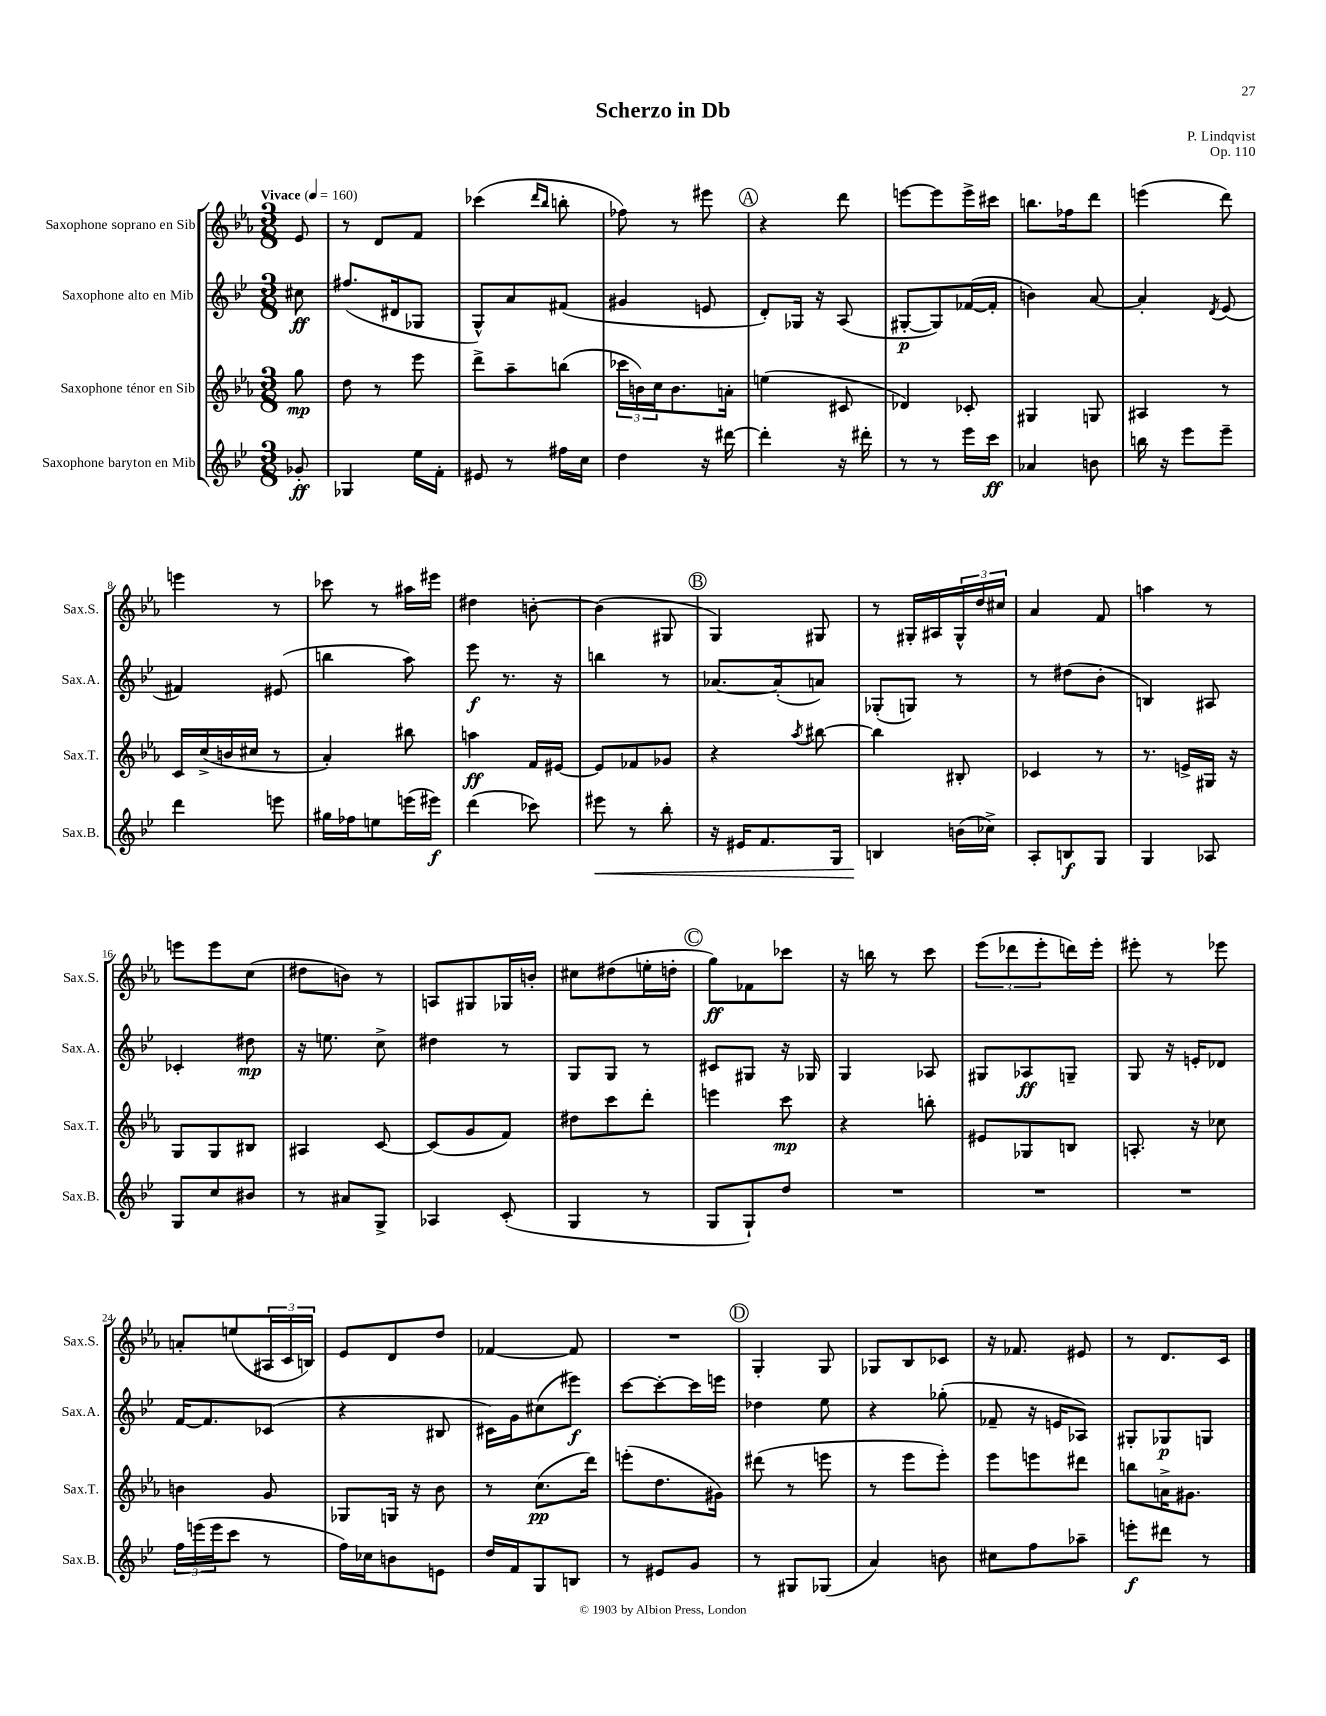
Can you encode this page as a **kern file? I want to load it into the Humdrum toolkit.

**kern	**kern	**kern	**kern
*staff4	*staff3	*staff2	*staff1
*clefG2	*clefG2	*clefG2	*clefG2
*k[b-e-]	*k[b-e-a-]	*k[b-e-]	*k[b-e-a-]
*M3/8	*M3/8	*M3/8	*M3/8
*MM160	*MM160	*MM160	*MM160
8g-'	8gg	8cc#	8e-
=	=	=	=
4G-	8dd	(8.ff#	8r
.	8r	.	8d
.	.	16d#	.
16ee-	8eee-	8G-	8f
16f'	.	.	.
=	=	=	=
8e#	8ddd^	8G^^)	(4ccc-
8r	8aa-~	8a	.
.	.	.	16qqddd
.	.	.	16qqbb-
16ff#	(8bb	(8f#	8bb'
16cc	.	.	.
=	=	=	=
4dd	24ccc-	4g#	8ff-)
.	24b)	.	.
.	24cc	.	.
.	8.b	.	8r
16r	.	8e	8eee#
[16ddd#	16a'	.	.
=	=	=	=
4ddd#']	(4ee	8d')	4r
.	.	16G-	.
.	.	16r	.
16r	8c#	(8A	8ddd
16ddd#'	.	.	.
=	=	=	=
8r	4d-)	[8G#'	[8eee
8r	.	8G#])	8eee]
16eee-	8c-'	([16f-	16eee^
16ccc	.	16f-']	16ccc#
=	=	=	=
4a-	4G#	4b)	8.bb
.	.	.	16ff-
8b	8G	[8a	8ddd
=	=	=	=
16bb	4A#	4a']	(4eee
16r	.	.	.
8eee-	.	.	.
.	.	8qd	.
8eee-~	8r	(8e-	8ddd)
=	=	=	=
4ddd	16c	4f#)	4eee
.	(16cc^	.	.
.	16b	.	.
.	16cc#	.	.
8eee	8r	(8e#	8r
=	=	=	=
16gg#	4a-')	4bb	8ccc-
16ff-	.	.	.
8ee	.	.	8r
(16eee	8bb#	8aa)	16aa#
16eee#)	.	.	16eee#
=	=	=	=
(4ddd	4aa	8eee-	4dd#
.	.	8.r	.
8ccc-)	16f	.	[8b'
.	[16e#	16r	.
=	=	=	=
8eee#	8e#]	4bb	(4b]
8r	8f-	.	.
8bb-'	8g-	8r	8G#
=	=	=	=
16r	4r	[8.a-	4G)
16e#	.	.	.
8.f	.	.	.
.	.	(16a-']	.
.	8qaa-	.	.
.	[8bb#	8a)	8G#
16G	.	.	.
=	=	=	=
4B	4bb#]	(8G-'	8r
.	.	8G)	16G#'
.	.	.	16A#
(16b	8B#'	8r	24G#^^
.	.	.	24dd
16cc-^)	.	.	.
.	.	.	24cc#
=	=	=	=
8A'	4c-	8r	4a-
8B	.	(8dd#	.
8G	8r	8b-'	8f
=	=	=	=
4G	8.r	4B)	4aa
.	16e^	.	.
8A-	16G#	8A#	8r
.	16r	.	.
=	=	=	=
8G	8G	4c-'	8eee
8cc	8G	.	8eee
8b#	8B#	8dd#	(8cc
=	=	=	=
8r	4A#	16r	8dd#
.	.	8.ee	.
8a#	.	.	8b)
8G^	[8c	8cc^	8r
=	=	=	=
4A-	(8c]	4dd#	8A
.	8g	.	8G#
(8c'	8f)	8r	16G-
.	.	.	16b'
=	=	=	=
4G	8dd#	8G	8cc#
.	8ccc	8G	(8dd#
8r	8ddd'	8r	16ee'
.	.	.	16dd'
=	=	=	=
8G	4eee	8c#	8gg)
8G`)	.	8G#	8f-
8dd	8ccc	16r	8ccc-
.	.	16G-	.
=	=	=	=
4.r	4r	4G	16r
.	.	.	16bb
.	.	.	8r
.	8bb'	8A-	8ccc
=	=	=	=
4.r	8e#	8G#	(12eee-
.	.	.	12ddd-
.	8G-	8A-	.
.	.	.	12eee-'
.	8B	8G~	16ddd)
.	.	.	16eee-'
=	=	=	=
4.r	8.A'	8G	8eee#'
.	.	16r	8r
.	16r	16e'	.
.	8cc-	8d-	8eee-
=	=	=	=
24ff	4b	[16f	8a'
(24eee	.	.	.
.	.	8.f]	.
24eee	.	.	.
8ccc	.	.	(8ee
8r	8g	(8c-	24A#
.	.	.	24c
.	.	.	24B)
=	=	=	=
16ff)	8G-	4r	8e-
16cc-	.	.	.
8b	16G	.	8d
.	16r	.	.
8e	8b-	8B#	8dd
=	=	=	=
16dd	8r	16c#)	[4f-
16f	.	16g	.
8G	(8.cc	(8cc#	.
8B	.	8eee#)	8f-]
.	16ddd)	.	.
=	=	=	=
8r	(8eee'	[8ccc	4.r
8e#	8.dd	8ccc'_	.
8g	.	16ccc]	.
.	16g#)	16eee	.
=	=	=	=
8r	(8ddd#	4dd-	4G'
8G#	8r	.	.
(8G-	8eee	8ee-	8G
=	=	=	=
4a)	8r	4r	8G-
.	8eee-	.	8B-
8b	8eee-')	(8gg-'	8c-
=	=	=	=
8cc#	8eee-	8f-~	16r
.	.	.	8.f-
8ff	8eee	16r	.
.	.	16e	.
8aa-~	8ddd#	8A-)	8e#
=	=	=	=
8eee'	8bb	8G#'	8r
8ddd#	16a^	8G-	8.d
.	8.g#	.	.
8r	.	8G	.
.	.	.	16c
==	==	==	==
*-	*-	*-	*-
